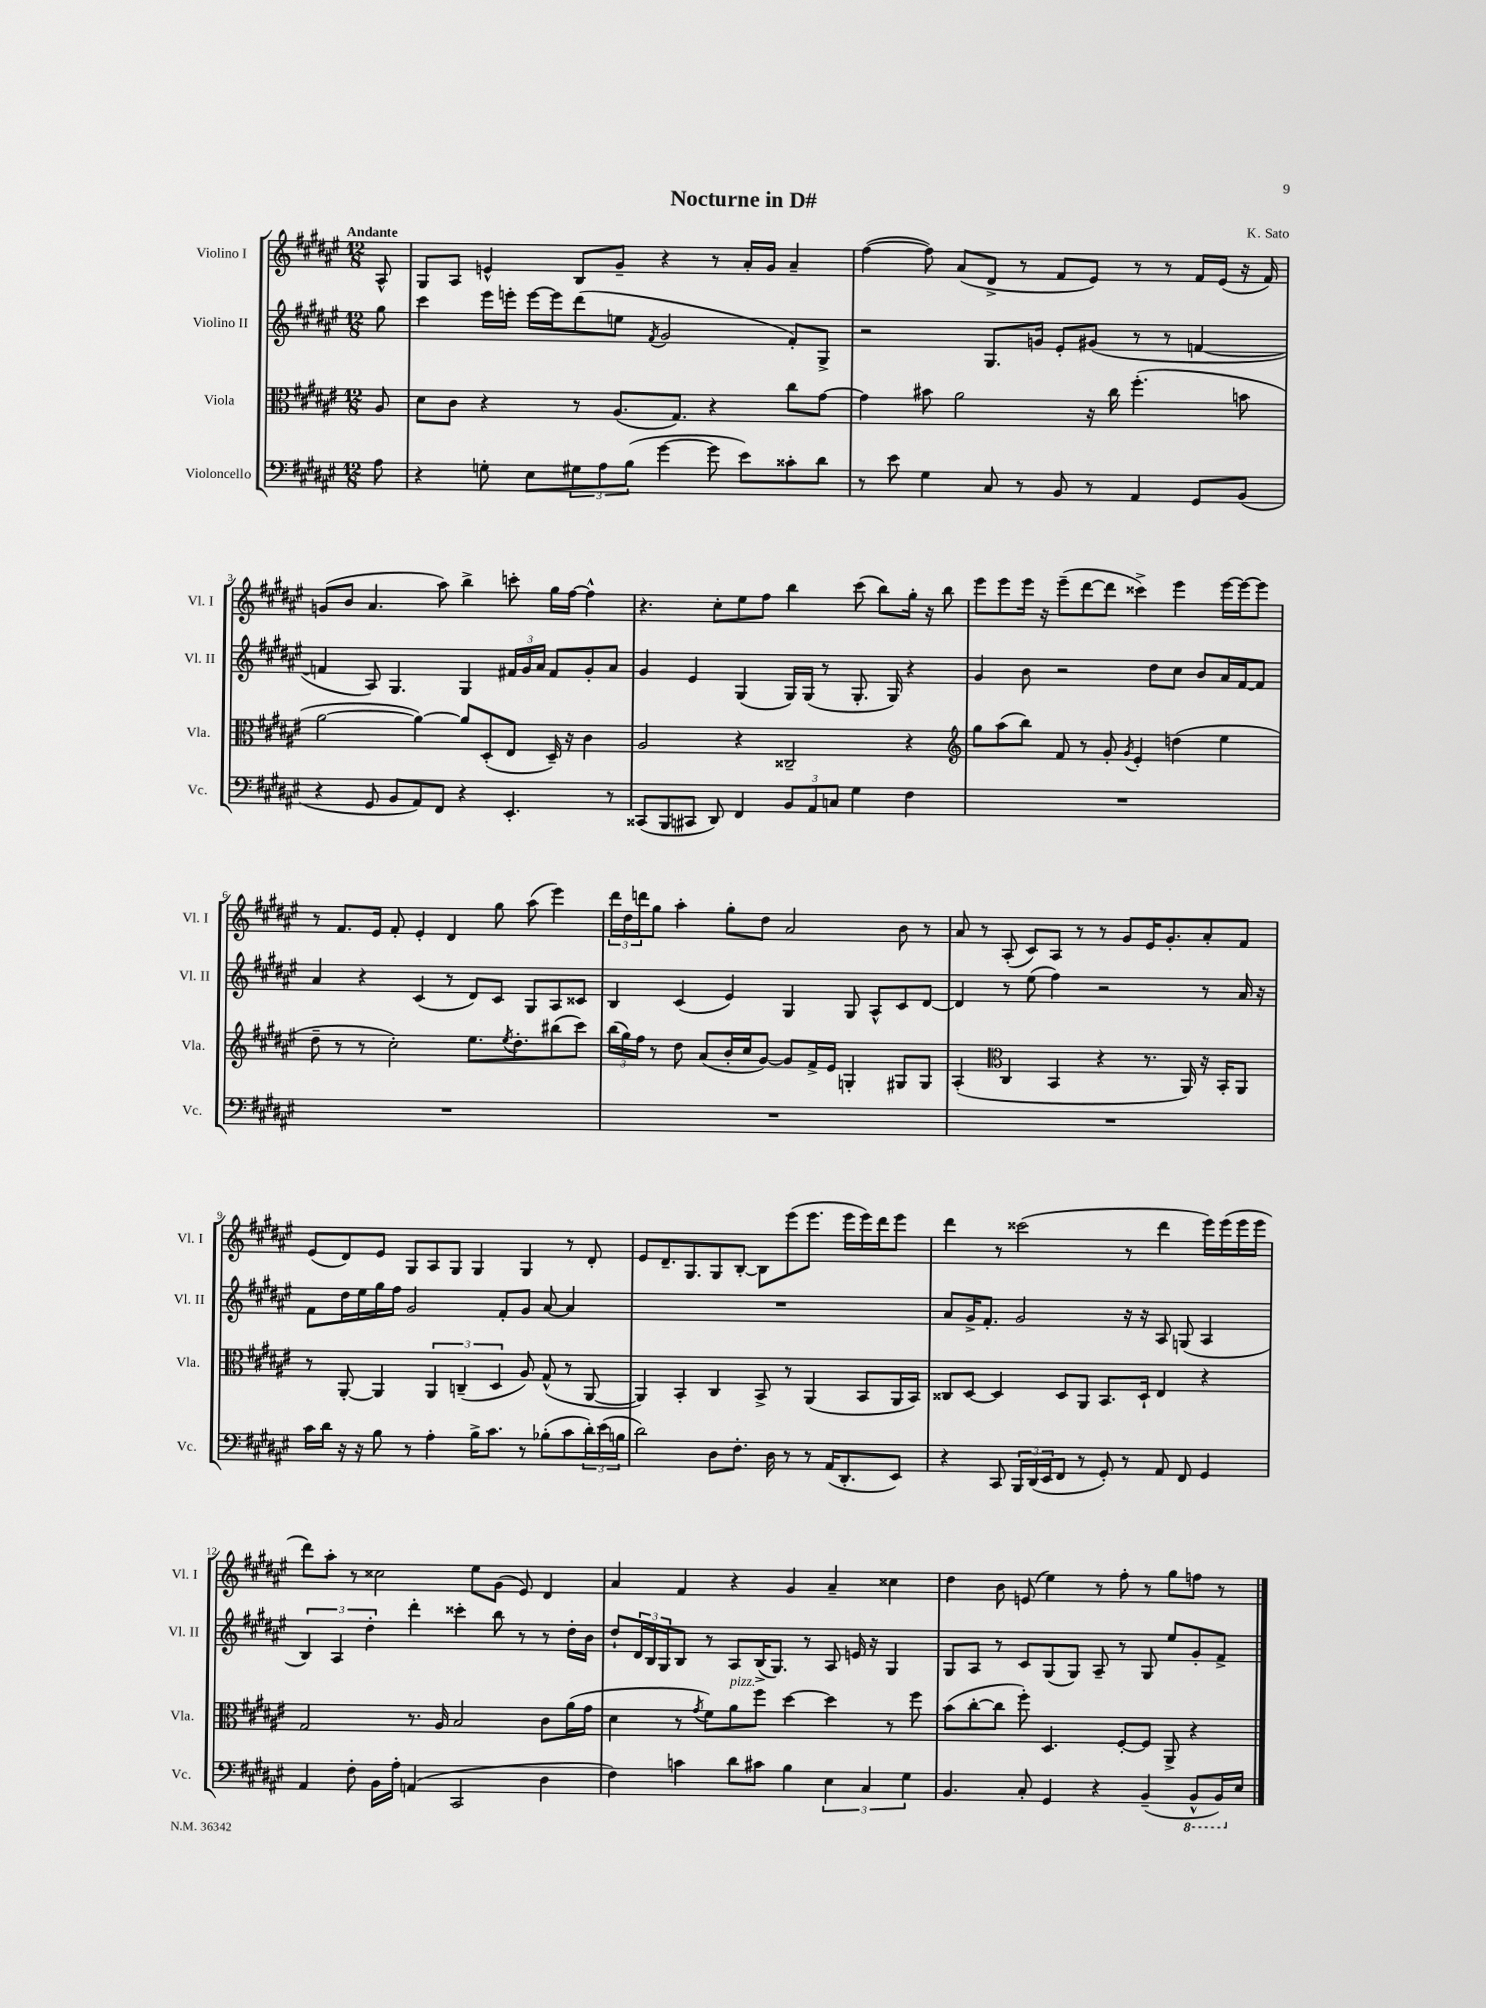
\header { title = "Nocturne in D#" composer = "K. Sato" }
<<
\new StaffGroup <<
\new Staff = "s0" \with { instrumentName = "Violino I" shortInstrumentName = "Vl. I" } {
    \clef treble \key fis \major \numericTimeSignature \time 12/8 \partial 8 \tempo "Andante"
    ais8-^ |
    gis8 ais8 e'4-^ b8 gis'8-- r4 r8 ais'16-. gis'16 ais'4-- |
    fis''4~( fis''8) ais'8( dis'8-> r8 fis'8 eis'8) r8 r8 fis'16 eis'16( r16 fis'16) |
    g'8( b'8 ais'4. ais''8) b''4-> c'''8-. gis''16 fis''16~ fis''4-^ |
    r4. cis''8-. eis''8 fis''8 b''4 cis'''8( b''8) gis''16-. r16 b''8 |
    eis'''8 eis'''8 eis'''16 r16 eis'''8--( dis'''8~ dis'''8 cisis'''4->) eis'''4 eis'''16~ eis'''16~ eis'''8 |
    r8 fis'8. eis'16 fis'8-. eis'4-. dis'4 gis''8 ais''8( eis'''4) |
    \tuplet 3/2 { dis'''16 dis''16 d'''16 } gis''8 ais''4-. gis''8-. dis''8 ais'2 b'8 r8 |
    ais'8 r8 ais8-.( cis'8) ais8 r8 r8 gis'8 eis'16 gis'8.-. ais'8-. fis'8 |
    eis'8( dis'8) eis'8 gis8 ais8 gis8 gis4 gis4 r8 dis'8-. |
    eis'8 dis'8.-- gis8. gis8 b8~-. b8 eis'''8( eis'''8. eis'''16 eis'''16) dis'''16 eis'''8 |
    dis'''4 r8 cisis'''2( r8 dis'''4 eis'''16) eis'''16( eis'''16 eis'''16 |
    dis'''8) ais''8-. r8 cisis''2 eis''8 gis'8( eis'8) dis'4 |
    ais'4 fis'4 r4 gis'4 ais'4-- cisis''4 |
    dis''4 b'8 e'8( eis''4) r8 fis''8-. r8 gis''8 f''8 r8 \bar "|." |
}
\new Staff = "s1" \with { instrumentName = "Violino II" shortInstrumentName = "Vl. II" } {
    \clef treble \key fis \major \numericTimeSignature \time 12/8 \partial 8
    gis''8 |
    cis'''4 eis'''16 e'''16-. e'''16~ e'''16 dis'''8( e''8 \acciaccatura { fis'8 } gis'2 fis'8-.) gis8-> |
    r2 gis8. g'16 eis'8-. gis'8( r8 r8 f'4~ |
    f'4 ais8) gis4. gis4 \tuplet 3/2 { fis'16 gis'16 ais'16 } fis'8 gis'8-. ais'8 |
    gis'4 eis'4 gis4( gis16) gis16( r8 gis8.-. gis16) r4 |
    gis'4 b'8 r2 dis''8 cis''8 b'8 ais'16 fis'16~ fis'8 |
    ais'4 r4 cis'4( r8 dis'8) cis'8 gis8 ais8 cisis'8 |
    b4 cis'4( eis'4) gis4 gis8 ais8-^ cis'8 dis'8~ |
    dis'4 r8 eis''8( fis''4) r2 r8 ais'16 r16 |
    fis'8 dis''16 eis''16 gis''16 fis''16 gis'2 fis'8-. gis'8 ais'8~ ais'4 |
    R1. |
    ais'8 gis'16-> fis'8.-. gis'2 r16 r16 ais8 g8( ais4 |
    \tuplet 3/2 { b4) ais4 dis''4-. } dis'''4-. cisis'''4-. b''8 r8 r8 dis''16-. b'16 |
    dis''8-! \tuplet 3/2 { dis'16 b16 gis16 } b8 r8 ais8 b16->( gis8.) r8 ais8 e'16 r16 gis4 |
    gis8 ais8 r8 cis'8 gis8( gis8) ais8-- r8 gis8 eis''8 gis'8-. fis'8-> \bar "|." |
}
\new Staff = "s2" \with { instrumentName = "Viola" shortInstrumentName = "Vla." } {
    \clef alto \key fis \major \numericTimeSignature \time 12/8 \partial 8
    ais8 |
    dis'8 cis'8 r4 r8 ais8.( gis8.) r4 cis''8 gis'8~ |
    gis'4 bis'8 ais'2 r16 cis''16 fis''4.-.( b'8 |
    ais'2~ ais'4~) ais'8 dis8-.( eis8 dis16--) r16 cis'4 |
    ais2 r4 cisis2-- r4 |
    \clef treble gis''8 ais''8( b''8) fis'8 r8 gis'8-. \acciaccatura { gis'8 } eis'4-. d''4( eis''4 |
    dis''8-- r8 r8 cis''2-.) eis''8. \acciaccatura { eis''8 } dis''8.-. bis''8( cis'''8) |
    \tuplet 3/2 { b''16( gis''16) fis''16 } r8 dis''8 ais'8( b'16-. cis''16 gis'8~) gis'8 fis'16-> eis'16 g4-. gis8 gis8 |
    ais4-.( \clef alto cis4 b,4 r4 r8. ais,16) r16 b,16-. ais,8 |
    r8 ais,8~-. ais,4 \tuplet 3/2 { ais,4 c4--( dis4 } ais8) gis8-^( r8 ais,8~ |
    ais,4) b,4-. cis4 b,8-> r8 ais,4( b,8 ais,16 b,16) |
    cisis8 dis8~ dis4 dis8 ais,8 b,8. dis16-! eis4 r4 |
    gis2 r8. ais16 b2 cis'8 ais'16( gis'16 |
    dis'4 r8 \acciaccatura { gis'8 } fis'8) ais'8^\markup { \italic "pizz." } fis''8 dis''4~ dis''4 r8 fis''8 |
    b'8( cis''8~-. cis''8 fis''8-.) dis4. fis8~-. fis8 ais,8-> r4 \bar "|." |
}
\new Staff = "s3" \with { instrumentName = "Violoncello" shortInstrumentName = "Vc." } {
    \clef bass \key fis \major \numericTimeSignature \time 12/8 \partial 8
    ais8 |
    r4 g8-. eis8 \tuplet 3/2 { gis8 ais8 b8( } gis'4~ gis'8 eis'8) cisis'8-. dis'8 |
    r8 eis'8 gis4 cis8 r8 b,8 r8 ais,4 gis,8 b,8( |
    r4 gis,8 b,8 ais,8) fis,8 r4 eis,4.-. r8 |
    cisis,8( b,,8 cis,8 dis,8) fis,4 \tuplet 3/2 { b,8 ais,8 c8 } gis4 fis4 |
    R1. |
    R1. |
    R1. |
    R1. |
    cis'16 dis'16 r16 r16 b8 r8 ais4-. b16-> cis'8. r8 bes8-.( cis'8 \tuplet 3/2 { dis'16-.) eis'16( b16 } |
    dis'2) dis8 fis8.-. dis16 r8 r8 ais,16( dis,8.-. eis,8) |
    r4 cis,8 \tuplet 3/2 { b,,16 dis,16( eis,16 } fis,8 r8 gis,8-.) r8 ais,8 fis,8 gis,4 |
    ais,4 fis8-. b,16 ais16-. a,4( cis,2 dis4 |
    fis4) c'4 dis'8 cis'8 b4 \tuplet 3/2 { eis4 cis4 gis4 } |
    b,4. cis8-. gis,4 r4 b,4--( \ottava #-1 b,,8-^ b,,16) \ottava #0 eis16 \bar "|." |
}
>>
>>
